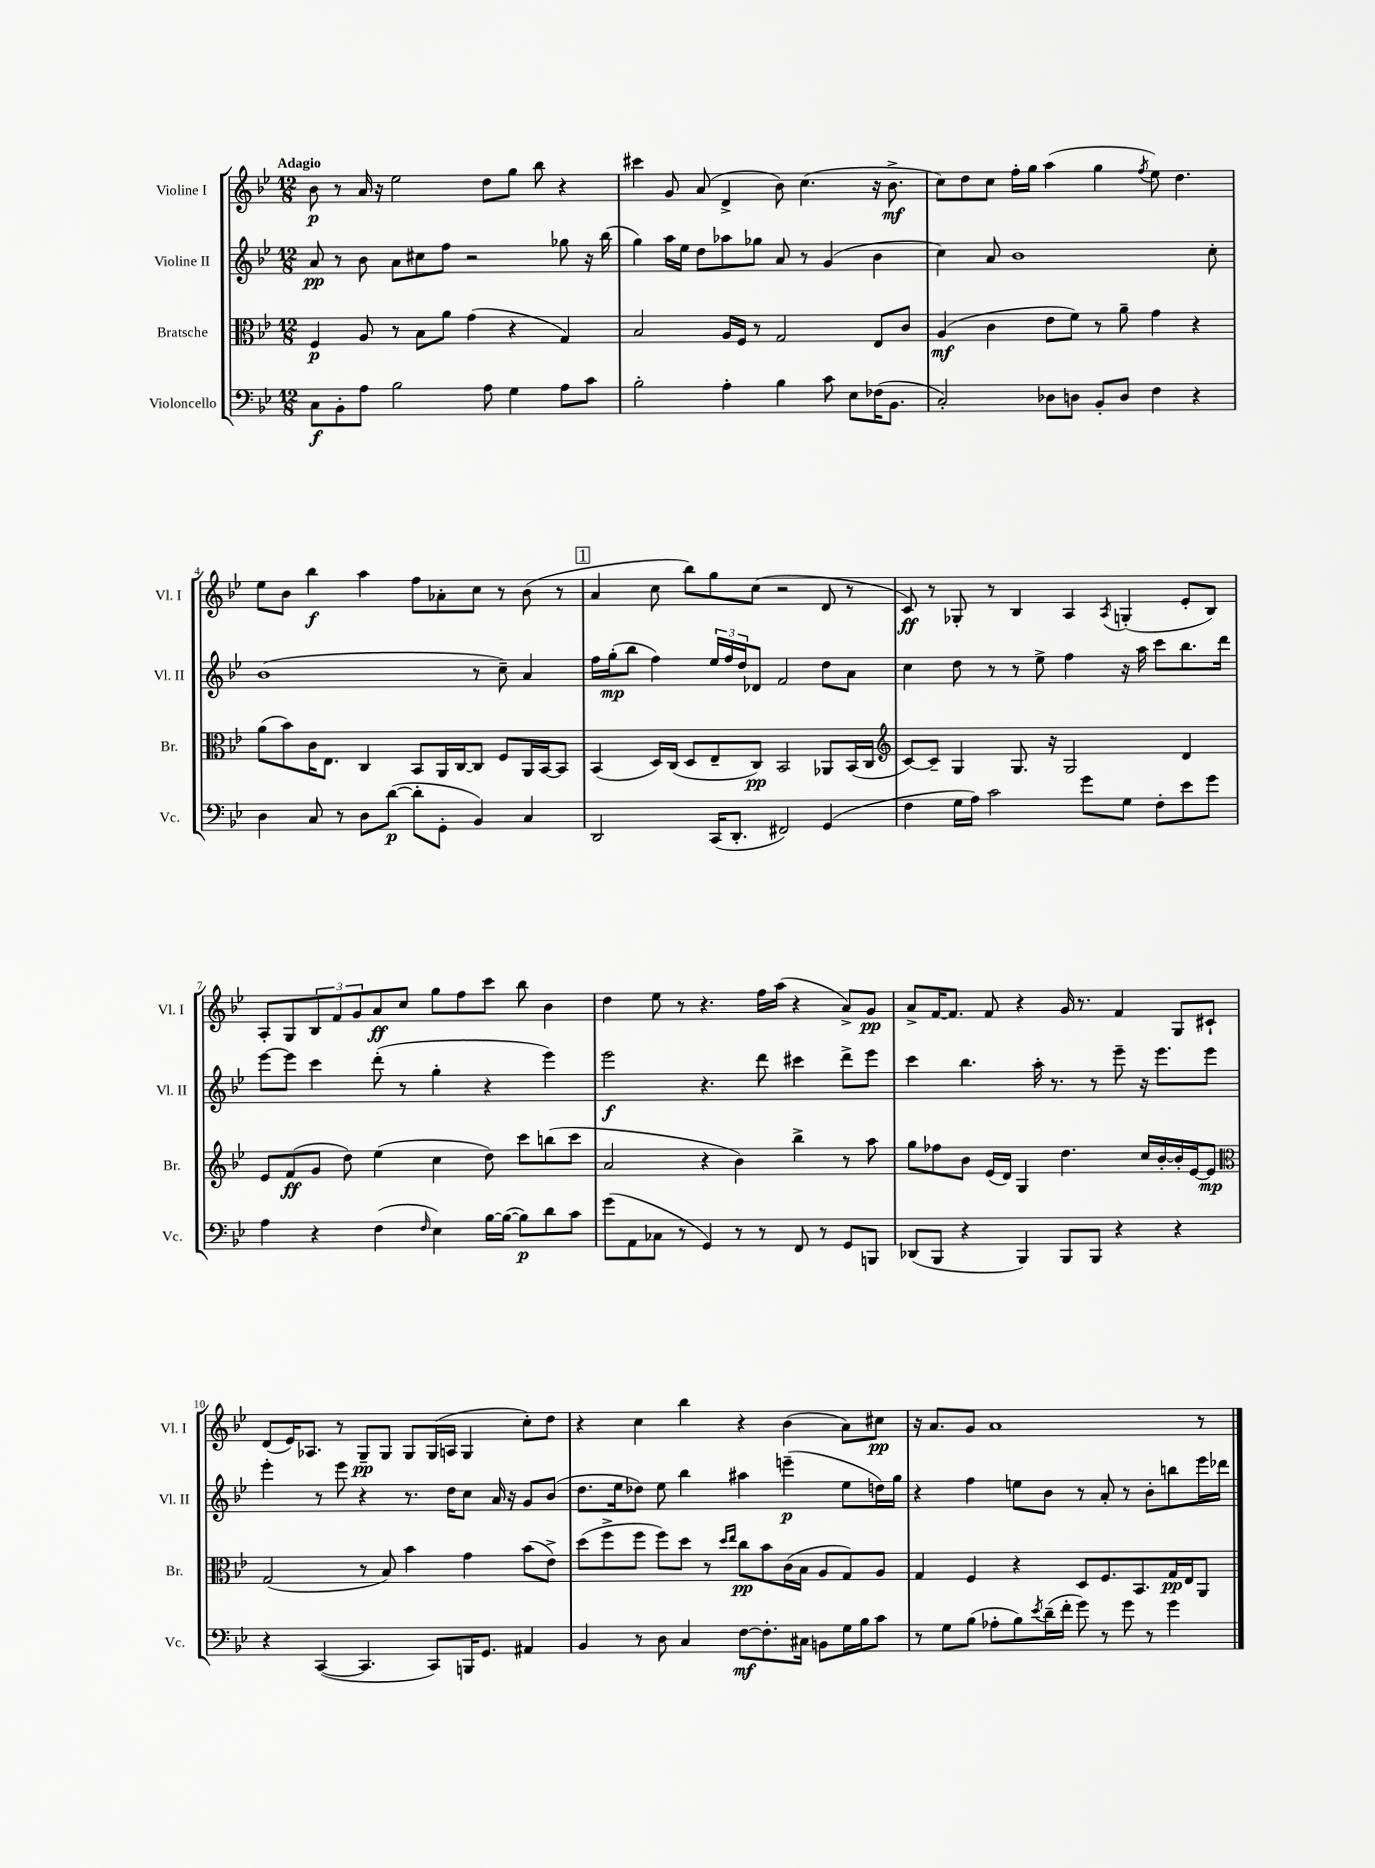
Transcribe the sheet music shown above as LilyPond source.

<<
\new StaffGroup <<
\new Staff = "s0" \with { instrumentName = "Violine I" shortInstrumentName = "Vl. I" } {
    \clef treble \key bes \major \numericTimeSignature \time 12/8 \tempo "Adagio"
    bes'8\p r8 a'16 r16 ees''2 d''8 g''8 bes''8 r4 |
    cis'''4 g'8 a'8( d'4-> bes'8) c''4.( r16 bes'8.->\mf |
    c''8) d''8 c''8 f''16-. g''16 a''4( g''4 \acciaccatura { f''8 } ees''8) d''4. |
    ees''8 bes'8 bes''4\f a''4 f''8 aes'8-. c''8 r8 bes'8( r8 |
    \mark \markup { \box "1" } a'4 c''8 bes''8) g''8 c''8( r2 d'8 r8 |
    c'8\ff) r8 ges8-. r8 bes4 a4 \acciaccatura { a8 } g4-.( ees'8-. bes8) |
    a8-. g8 \tuplet 3/2 { bes8 f'8 g'8 } a'8\ff c''8 g''8 f''8 c'''8 bes''8 bes'4 |
    d''4 ees''8 r8 r4. f''16 a''16( r4 a'8->) g'8\pp |
    a'8-> f'16~ f'8. f'8 r4 g'16 r8. f'4 g8 cis'8-! |
    d'8( ees'16) aes8. r8 g8--\pp g8 g8 g16( a16 g4 c''8-.) d''8 |
    r4 c''4 bes''4 r4 bes'4( a'8) cis''8\pp |
    r16 a'8. g'8 a'1 r8 \bar "|." |
}
\new Staff = "s1" \with { instrumentName = "Violine II" shortInstrumentName = "Vl. II" } {
    \clef treble \key bes \major \numericTimeSignature \time 12/8
    a'8\pp r8 bes'8 a'8 cis''8 f''8 r2 ges''8 r16 bes''16( |
    g''4) a''16 ees''16 d''8 aes''8 ges''8 a'8 r8 g'4( bes'4 |
    c''4) a'8 bes'1 c''8-. |
    bes'1( r8 c''8--) a'4 |
    \mark \markup { \box "1" } f''16 g''16-.\mp( bes''8 f''4) \tuplet 3/2 { ees''16 f''16 d''16 } des'8 f'2 d''8 a'8 |
    c''4 d''8 r8 r8 ees''8-> f''4 r16 a''16 c'''8 bes''8. d'''16 |
    ees'''8~ ees'''8 c'''4 d'''8-.( r8 g''4-. r4 ees'''4) |
    ees'''2\f r4. d'''8 cis'''4 d'''8-> ees'''8 |
    c'''4 bes''4. a''16-. r8. r8 ees'''8-- r16 ees'''8. ees'''8 |
    ees'''4-. r8 ees'''8 r4 r8. d''16 c''8 a'16 r16 g'8 bes'8( |
    d''8. ees''16 des''8) ees''8 bes''4 ais''4 e'''4--\p( ees''8 d''16) g''16 |
    r4 f''4 e''8 bes'8 r8 a'8-. r8 bes'8-. b''8 ees'''16 des'''16 \bar "|." |
}
\new Staff = "s2" \with { instrumentName = "Bratsche" shortInstrumentName = "Br." } {
    \clef alto \key bes \major \numericTimeSignature \time 12/8
    f4\p a8 r8 bes8 a'8 g'4( r4 g4) |
    bes2 a16 f16 r8 g2 ees8 c'8 |
    a4\mf( c'4 ees'8 f'8) r8 a'8-- g'4 r4 |
    a'8( bes'8) c'16 ees8. c4 bes,8 a,16 c16~ c8 f8 a,16 bes,16~ bes,8 |
    \mark \markup { \box "1" } bes,4( d16) c16( d8 ees8-- c8\pp) bes,2 aes,8 bes,16( c16 |
    \clef treble c'8~) c'8-- g4 g8. r16 g2 d'4 |
    ees'8 f'8\ff( g'8 d''8) ees''4( c''4 d''8) c'''8 b''8( c'''8 |
    a'2 r4 bes'4) bes''4-> r8 a''8 |
    g''8 fes''8 bes'8 ees'16( d'16) g4 d''4. c''16 bes'16~-. bes'16-. ees'16~ ees'8\mp |
    \clef alto g2( r8 bes8) bes'4 g'4 bes'8( ees'8->) |
    d''8( f''8-> f''8 f''8) d''8 r8 \grace { d''16 ees''16 } c''8\pp bes'8 c'16( bes16 a8 g8) a8 |
    g4 f4 r4 d8 f8. bes,8. g16\pp ees16 a,8 \bar "|." |
}
\new Staff = "s3" \with { instrumentName = "Violoncello" shortInstrumentName = "Vc." } {
    \clef bass \key bes \major \numericTimeSignature \time 12/8
    c8\f bes,8-. a8 bes2 a8 g4 a8 c'8 |
    bes2-. a4-. bes4 c'8 ees8 fes16( bes,8. |
    c2-.) des8 d8 bes,8-. d8 f4 r4 |
    d4 c8 r8 d8 d'8~\p( d'8-. g,8-. bes,4) c4 |
    \mark \markup { \box "1" } d,2 c,16( d,8.-. fis,2) g,4( |
    f4 g16 a16) c'2 g'8 g8 f8-. ees'8 g'8 |
    a4 r4 f4( \grace { f16 } ees4) bes16~ bes16~( bes8\p) d'8 c'8 |
    g'8( a,8 ces8 r8 g,4) r8 r8 f,8 r8 g,8 b,,8 |
    des,8( bes,,8 r4 bes,,4) bes,,8 bes,,8 r4 r4 |
    r4 c,4~( c,4. c,8) b,,16 g,8. ais,4 |
    bes,4 r8 d8 c4 f8~\mf f8.-. cis16 b,8 g16 bes16 c'8 |
    r8 g8 bes8( aes8-. bes8) \acciaccatura { ees'8 } d'16--( f'16-. g'8) r8 g'8 r8 g'4 \bar "|." |
}
>>
>>
